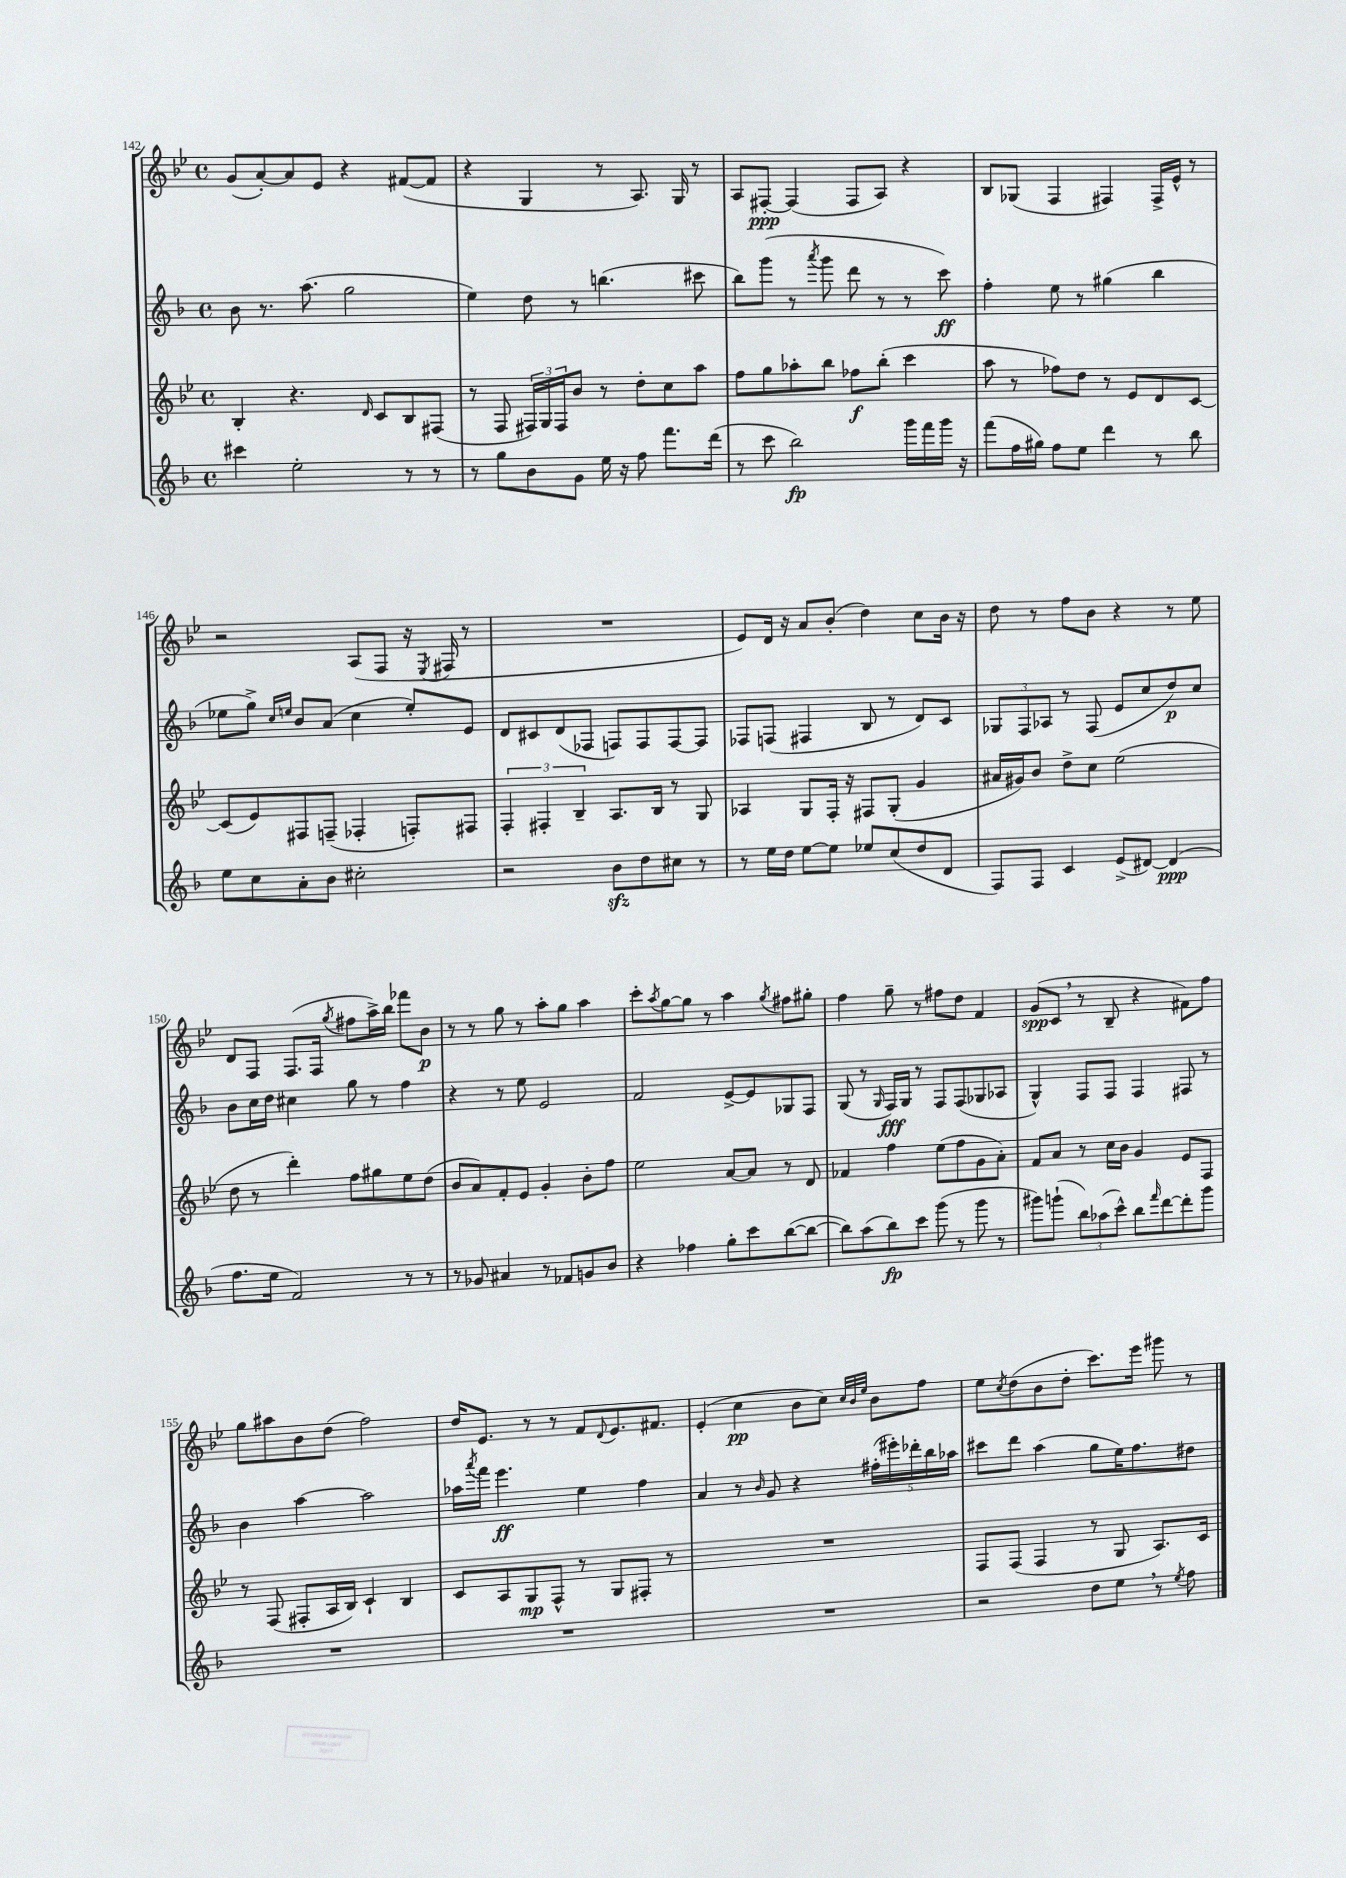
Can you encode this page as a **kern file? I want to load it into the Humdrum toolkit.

**kern	**dynam	**kern	**dynam	**kern	**dynam	**kern	**dynam
*part4	*part4	*part3	*part3	*part2	*part2	*part1	*part1
*staff4	*staff4	*staff3	*staff3	*staff2	*staff2	*staff1	*staff1
*clefG2	*	*clefG2	*	*clefG2	*	*clefG2	*
*k[b-]	*	*k[b-e-]	*	*k[b-]	*	*k[b-e-]	*
*M4/4	*	*M4/4	*	*M4/4	*	*M4/4	*
*met(c)	*	*met(c)	*	*met(c)	*	*met(c)	*
=142	=142	=142	=142	=142	=142	=142	=142
4ccc#X\	.	4B-'/	.	8b-\	.	(8g/L	.
.	.	.	.	8.r	.	[8a'/)	.
2ee'\	.	4.r	.	.	.	8a/]	.
.	.	.	.	(8.aa\	.	.	.
.	.	.	.	.	.	8e-/J	.
.	.	.	.	2gg\	.	4r	.
.	.	16qqd/	.	.	.	.	.
.	.	8c/L	.	.	.	.	.
8r	.	8B-/	.	.	.	([8f#X/L	.
8r	.	(8F#X/J	.	.	.	8f#/J]	.
=143	=143	=143	=143	=143	=143	=143	=143
8r	.	8r	.	4ee\)	.	4r	.
8gg\L	.	8F/	.	.	.	.	.
8b-\	.	24F#X/LL)	.	8dd\	.	4G/	.
.	.	24G/	.	.	.	.	.
.	.	24F#/J	.	.	.	.	.
8g\J	.	8b-/J	.	8r	.	.	.
16ee\	.	8r	.	(4.bbn\	.	8r	.
16r	.	.	.	.	.	.	.
8ff\	.	8dd'\L	.	.	.	8.A/)	.
8.fff\L	.	8cc\	.	.	.	.	.
.	.	.	.	.	.	16G/	.
.	.	8aa\J	.	8ccc#X\	.	8r	.
(16ddd\Jk	.	.	.	.	.	.	.
=144	=144	=144	=144	=144	=144	=144	=144
8r	.	8ff\L	.	8bb-\L)	.	8A/L	.
8ccc\	.	8gg\	.	(8ggg\J	.	[8F#X'/J	ppp
2bb-\)	fp	8aa-X'\	.	8r	.	(4F#/]	.
.	.	.	.	8qaaa/	.	.	.
.	.	8bb-\J	.	8ggg\	.	.	.
.	.	8ff-X\L	f	8ddd\	.	8F#/L	.
.	.	(8bb-'\J	.	8r	.	8A/J)	.
16ggg\LL	.	4ccc\	.	8r	.	4r	.
16fff\	.	.	.	.	.	.	.
16ggg\JJ	.	.	.	8ccc\)	ff	.	.
16r	.	.	.	.	.	.	.
=145	=145	=145	=145	=145	=145	=145	=145
(8fff\L	.	8aa\	.	4ff'\	.	8B-/L	.
16ff\L	.	8r	.	.	.	(8G-X/J	.
16gg#X\JJ)	.	.	.	.	.	.	.
8ff\L	.	8ff-X\L)	.	8ee\	.	4F/	.
8ee\J	.	8dd\J	.	8r	.	.	.
4ddd\	.	8r	.	(4gg#X\	.	4F#X/)	.
.	.	8e-/L	.	.	.	.	.
8r	.	8d/	.	4bb-\	.	16F#^/LL	.
.	.	.	.	.	.	16e-^^/JJ	.
8bb-\	.	[8c/J	.	.	.	8r	.
!!LO:LB:g=z
=146	=146	=146	=146	=146	=146	=146	=146
8ee\L	.	(8c/L]	.	8ee-X\L	.	2r	.
8cc\	.	8e-/)	.	8gg^\J)	.	.	.
.	.	.	.	16qqcc/LL	.	.	.
.	.	.	.	16qqeen/JJ	.	.	.
8a'\	.	8F#X/	.	8b-/L	.	.	.
8b-\J	.	(8Fn~/J	.	(8a/J	.	.	.
2cc#X'\	.	4F-X'/	.	4cc\	.	(8A/L	.
.	.	.	.	.	.	8F/J	.
.	.	8Fn'/L)	.	8ee'/L)	.	16r	.
.	.	.	.	.	.	8qE-/	.
.	.	.	.	.	.	16F#X/	.
.	.	8F#X/J	.	8e/J	.	8r	.
=147	=147	=147	=147	=147	=147	=147	=147
2r	.	6F'/	.	8d/L	.	1r	.
.	.	.	.	8c#X/	.	.	.
.	.	6F#X'/	.	.	.	.	.
.	.	.	.	(8d/	.	.	.
.	.	6B-~/	.	.	.	.	.
.	.	.	.	8F-X/J	.	.	.
8b-zz\L	.	8.A/L	.	8Fn/L)	.	.	.
8dd\	.	.	.	8F/	.	.	.
.	.	16B-/Jk	.	.	.	.	.
8cc#X\J	.	8r	.	[8F/	.	.	.
8r	.	8G/	.	8F/J]	.	.	.
=148	=148	=148	=148	=148	=148	=148	=148
8r	.	4A-X/	.	8F-X/L	.	8e-/L)	.
16ee\LL	.	.	.	(8Fn/J	.	16d/Jk	.
16dd\JJ	.	.	.	.	.	16r	.
[8ee\L	.	8G/L	.	4F#X/	.	8a/L	.
8ee\J]	.	16F'/Jk	.	.	.	(8b-'/J	.
.	.	16r	.	.	.	.	.
8ee-X/L	.	8F#X/L	.	8B-/	.	4dd\)	.
(8cc/	.	(8G'/J	.	8r	.	.	.
8dd/	.	4g/	.	8d/L)	.	8cc\L	.
8d/J	.	.	.	8c/J	.	16b-\Jk	.
.	.	.	.	.	.	16r	.
=149	=149	=149	=149	=149	=149	=149	=149
8F/L)	.	16a#X/LL	.	12G-X/L	.	8dd\	.
.	.	16g#X/J)	.	.	.	.	.
.	.	.	.	12F/	.	.	.
8F/J	.	8b-/J	.	.	.	8r	.
.	.	.	.	12A-X/J	.	.	.
4c/	.	8dd^\L	.	8r	.	8ff\L	.
.	.	8cc\J	.	(8F/	.	8b-\J	.
(8e^/L	.	(2ee-\	.	8e/L	.	4r	.
[8d#X/J)	.	.	.	8cc/	.	.	.
(4d#/]	ppp	.	.	8dd/)	p	8r	.
.	.	.	.	8cc/J	.	8ee-\	.
!!LO:LB:g=z
=150	=150	=150	=150	=150	=150	=150	=150
8.ff\L	.	8dd\	.	8b-\L	.	8d/L	.
.	.	8r	.	16cc\L	.	8F/J	.
16ee\Jk	.	.	.	16dd\JJ	.	.	.
2f/)	.	4ddd'\)	.	4cc#X\	.	(8.F/L	.
.	.	.	.	.	.	16F/Jk	.
.	.	.	.	.	.	8qgg/	.
.	.	8ff\L	.	8gg\	.	8ff#X\L	.
.	.	8gg#X\	.	8r	.	16aa^\L)	.
.	.	.	.	.	.	16bb-\JJ	.
8r	.	8ee-\	.	4ff\	.	8fff-X\L	.
8r	.	(8dd\J	.	.	.	8b-\J	p
=151	=151	=151	=151	=151	=151	=151	=151
8r	.	8b-/L	.	4r	.	8r	.
8g-X/	.	8a/)	.	.	.	8r	.
4a#X/	.	8f'/	.	8r	.	8gg\	.
.	.	8e-/J	.	8ee\	.	8r	.
8r	.	4g'/	.	2e/	.	8aa'\L	.
8f-X/L	.	.	.	.	.	8gg\J	.
8gn/	.	8b-'\L	.	.	.	4aa\	.
8b-/J	.	8ff\J	.	.	.	.	.
=152	=152	=152	=152	=152	=152	=152	=152
4r	.	2ee-\	.	2f/	.	8ccc'\L	.
.	.	.	.	.	.	8qaa/	.
.	.	.	.	.	.	[8gg\	.
4ff-X\	.	.	.	.	.	8gg\J]	.
.	.	.	.	.	.	8r	.
8gg'\L	.	[8a/L	.	[8e^/L	.	4aa\	.
8ccc\	.	8a/J]	.	8e/]	.	.	.
.	.	.	.	.	.	8qgg/	.
([8bb-\	.	8r	.	8G-X/	.	8ff#X\L	.
8bb-\J_	.	8d/	.	8F/J	.	8gg#X'\J	.
=153	=153	=153	=153	=153	=153	=153	=153
8bb-\L])	.	4f-X/	.	(8G/	.	4ff\	.
(8aa\	.	.	.	8r	.	.	.
.	.	.	.	16qqG/	.	.	.
8bb-\)	fp	4ff\	.	16F/LL)	fff	8gg~\	.
.	.	.	.	16G/JJ	.	.	.
8ccc\J	.	.	.	8r	.	8r	.
(8ggg\	.	(8ee-\L	.	8F/L	.	8ff#X\L	.
8r	.	8ff\	.	(8F/	.	8dd\J	.
8ggg\	.	8g\	.	8G-X/	.	4f/	.
8r	.	8a'\J)	.	8A-X/J	.	.	.
=154	=154	=154	=154	=154	=154	=154	=154
8ggg#X\L)	.	8f/L	.	4G^^/)	.	(8g/L	spp
(8gggn`\J	.	8a/J	.	.	.	8c,/J	.
12bb-\L)	.	8r	.	8F/L	.	8r	.
(12aa-X\	.	.	.	.	.	.	.
.	.	16cc\LL	.	8F/J	.	8B-~/	.
12ccc^^\J)	.	.	.	.	.	.	.
.	.	16b-\JJ	.	.	.	.	.
8bb-\L	.	4g/	.	4F/	.	4r	.
16qqfff/	.	.	.	.	.	.	.
[8ddd\	.	.	.	.	.	.	.
8ddd'\]	.	8e-/L	.	8F#X/	.	8f#X\L)	.
8ggg\J	.	8F/J	.	8r	.	8ff\J	.
!!LO:LB:g=z
=155	=155	=155	=155	=155	=155	=155	=155
1r	.	8r	.	4b-\	.	8gg\L	.
.	.	(8F/	.	.	.	8aa#X\	.
.	.	8F#X'/L	.	[4aa\	.	8b-\	.
.	.	16A/L	.	.	.	(8dd\J	.
.	.	16B-/JJ)	.	.	.	.	.
.	.	4c`/	.	2aa\]	.	2ff\)	.
.	.	4B-/	.	.	.	.	.
=156	=156	=156	=156	=156	=156	=156	=156
1r	.	8c/L	.	16aa-X\LL	.	16dd/KL	.
.	.	.	.	8qaaa/	.	.	.
.	.	.	.	16fff\JJ	.	8.e-/J	.
.	.	8A/	.	4.eee\	ff	.	.
.	.	8G/	mp	.	.	8r	.
.	.	8F^^/J	.	.	.	8r	.
.	.	8r	.	4ee\	.	8f/L	.
.	.	.	.	.	.	8qqd/	.
.	.	8G/L	.	.	.	8.e-/	.
.	.	8F#X'/J	.	4ff\	.	.	.
.	.	.	.	.	.	8.f#X/J	.
.	.	8r	.	.	.	.	.
=157	=157	=157	=157	=157	=157	=157	=157
1r	.	1r	.	4a/	.	(4e-'/	.
.	.	.	.	8r	.	4cc\	pp
.	.	.	.	16qqb-/	.	.	.
.	.	.	.	8g/	.	.	.
.	.	.	.	4r	.	8b-\L	.
.	.	.	.	.	.	8cc\J)	.
.	.	.	.	.	.	32qqcc/LLL	.
.	.	.	.	.	.	32qqb-/	.
.	.	.	.	.	.	32qqee-/JJJ	.
.	.	.	.	(20ff#X'\LL	.	8b-\L	.
.	.	.	.	20eee#X'\)	.	.	.
.	.	.	.	20ddd-X'\	.	.	.
.	.	.	.	.	.	8ff\J	.
.	.	.	.	20bb-\	.	.	.
.	.	.	.	20aa-X\JJ	.	.	.
=158	=158	=158	=158	=158	=158	=158	=158
2r	.	8F/L	.	8ccc#X\L	.	8ee-\L	.
.	.	.	.	.	.	8qcc/	.
.	.	(8F/J	.	8ddd\J	.	(8dd\	.
.	.	4F/	.	(4aa\	.	8b-\	.
.	.	.	.	.	.	8dd'\J	.
8dd\L	.	8r	.	8gg\L	.	8.ccc\L)	.
8ee,\J	.	8G/	.	16ee\K)	.	.	.
.	.	.	.	8.ff\	.	16eee-\Jk	.
8r	.	8.A/L)	.	.	.	8ggg#X\	.
8qee/	.	.	.	.	.	.	.
8ff\	.	.	.	8dd#X\J	.	8r	.
.	.	16c/Jk	.	.	.	.	.
==	==	==	==	==	==	==	==
*-	*-	*-	*-	*-	*-	*-	*-
